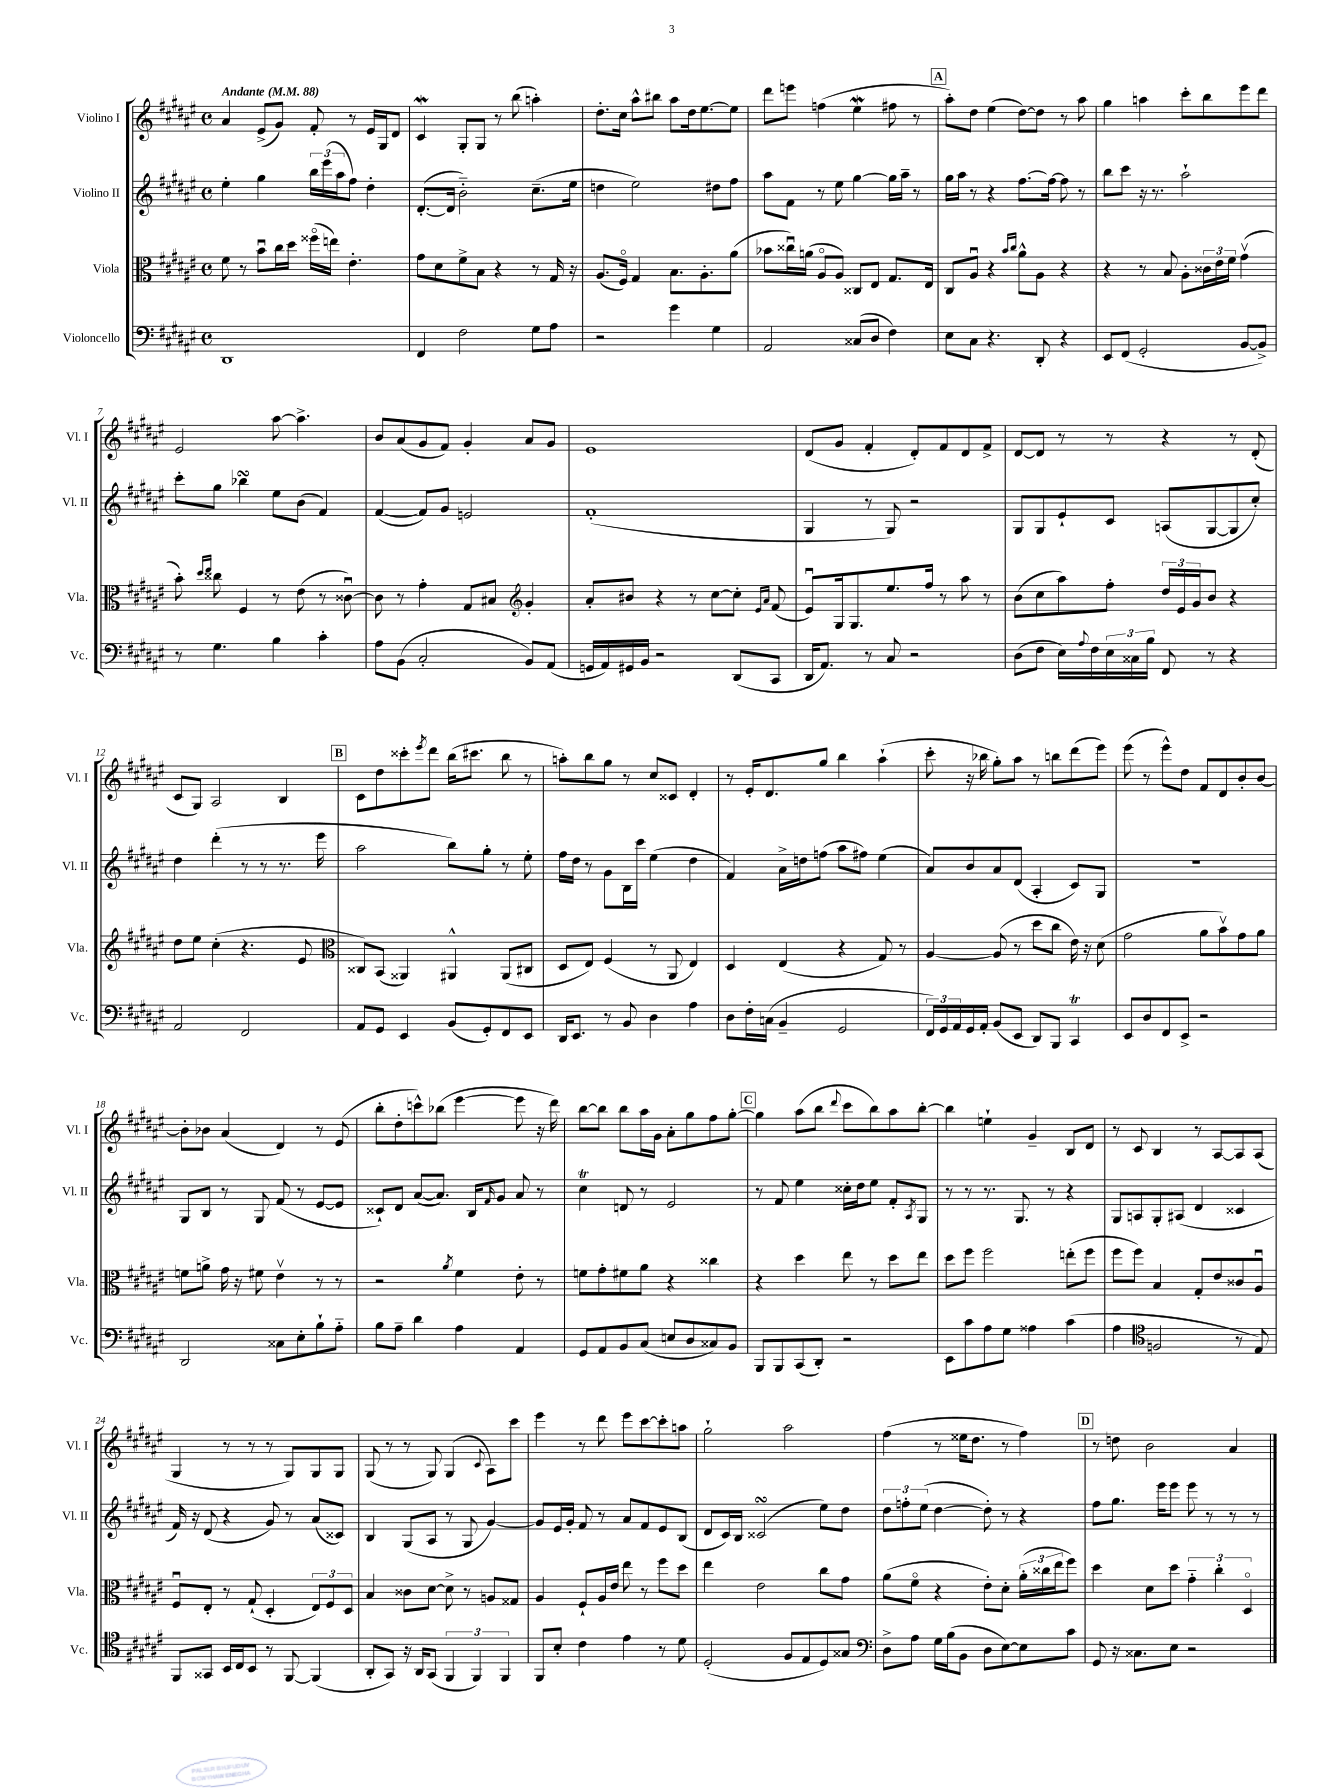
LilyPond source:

<<
\new StaffGroup <<
\new Staff = "s0" \with { instrumentName = "Violino I" shortInstrumentName = "Vl. I" } {
    \clef treble \key fis \major \defaultTimeSignature \time 4/4 \tempo "Andante" 4 = 88
    ais'4 eis'8->( gis'8) fis'8-. r8 eis'16 gis16 dis'8 |
    cis'4\mordent gis8-. gis8 r8 b''8( a''4-.) |
    dis''8.-. cis''16 ais''8-^ bis''8 ais''8 dis''16 eis''8.~ eis''8 |
    dis'''8 e'''8 f''4( eis''4\mordent fis''8 r8 |
    \mark \markup { \box "A" } ais''8-.) dis''8 eis''4( dis''8~) dis''8 r8 ais''8 |
    gis''4 a''4 cis'''8-. b''8 eis'''8 dis'''8 |
    eis'2 ais''8~ ais''4.-> |
    b'8 ais'8( gis'8 fis'8) gis'4-. ais'8 gis'8 |
    eis'1 |
    dis'8( gis'8 fis'4-. dis'8-.) fis'8 dis'8 fis'8-> |
    dis'8~ dis'8 r8 r8 r4 r8 dis'8-.( |
    cis'8 gis8) ais2 b4 |
    \mark \markup { \box "B" } cis'8 dis''8 cisis'''8-. \acciaccatura { eis'''8 } dis'''8 b''16( cis'''8. b''8 r8 |
    a''8-.) b''8 gis''8 r8 cis''8 cisis'8 dis'4-. |
    r8 eis'16-. dis'8. gis''8 b''4 ais''4-!( |
    cis'''8-. r16 bes''16 gis''8-.) ais''8 r8 b''8 dis'''8( eis'''8) |
    eis'''8( r8 eis'''8-^) dis''8 fis'8 dis'8 b'8-. b'8~ |
    b'8-. bes'8 ais'4( dis'4) r8 eis'8( |
    b''8-. dis''8-. c'''8-^) bes''8( eis'''4~ eis'''8 r16 dis'''16) |
    b''8~ b''8 b''8 ais''16 gis'16 ais'8-. gis''8 fis''8 gis''8~-. |
    \mark \markup { \box "C" } gis''4 ais''8( b''8 \appoggiatura { dis'''8 } cis'''8 b''8) ais''8 b''8~-. |
    b''4 e''4-! gis'4-- b8 dis'8 |
    r8 cis'8 b4 r8 ais8~ ais8 ais8( |
    gis4 r8 r8 r8 gis8) gis8 gis8 |
    gis8( r8 r8 gis8) gis4( \appoggiatura { cis'8 } ais8) cis'''8 |
    eis'''4 r8 dis'''8 eis'''8 cis'''8~ cis'''8-. a''8 |
    gis''2-! ais''2 |
    fis''4( r8 eisis''16 dis''8. r8 fis''4) |
    \mark \markup { \box "D" } r8 d''8 b'2 ais'4 \bar "|." |
}
\new Staff = "s1" \with { instrumentName = "Violino II" shortInstrumentName = "Vl. II" } {
    \clef treble \key fis \major \defaultTimeSignature \time 4/4
    eis''4-. gis''4 \tuplet 3/2 { b''16 eis'''16( ais''16 } fis''8) dis''4-. |
    dis'8.~-.( dis'16 b'2-_) cis''8.--( eis''16 |
    d''4 eis''2) dis''8 fis''8 |
    ais''8 fis'8 r8 eis''8 gis''4~ gis''16 ais''16-- r8 |
    \mark \markup { \box "A" } gis''16 ais''16 r8 r4 fis''8.~ fis''16~ fis''8 r8 |
    b''8 cis'''8 r16 r8. ais''2-! |
    cis'''8-. gis''8 bes''4\turn eis''8 b'8( fis'4) |
    fis'4~( fis'8) gis'8 e'2 |
    fis'1-.( |
    gis4 r8 gis8) r2 |
    gis8 gis8 eis'8-! cis'8 a8( gis8~ gis8 cis''8-.) |
    dis''4 dis'''4-.( r8 r8 r8. eis'''16 |
    \mark \markup { \box "B" } ais''2 b''8) gis''8-. r8 eis''8-. |
    fis''16 dis''16 r8 gis'8 b16 cis'''16 eis''4( dis''4 |
    fis'4) ais'16-> d''16 f''8( ais''8 fis''8) eis''4( |
    ais'8) b'8 ais'8 dis'8( ais4-. cis'8) gis8 |
    r1 |
    gis8 b8 r8 gis8 fis'8( r8 eis'8~ eis'8 |
    cisis'8-!) dis'8 ais'8~( ais'8.) b16 \grace { fis'16 } gis'8 ais'8 r8 |
    cis''4\trill d'8 r8 eis'2 |
    \mark \markup { \box "C" } r8 fis'8 eis''4 cisis''16-. dis''16 eis''8 fis'8-. \acciaccatura { ais8 } gis8 |
    r8 r8 r8. gis8. r8 r4 |
    gis8 a8 gis8-. ais8( dis'4 cisis'4 |
    fis'16) r16 dis'8( r4 gis'8) r8 ais'8( cisis'8) |
    b4 gis8( ais8 r8 gis8 gis'4~) |
    gis'8 eis'16 gis'16-. fis'8 r8 ais'8 fis'8 eis'8 b8( |
    dis'8 cis'16) b16 cisis'2\turn( eis''8) dis''8 |
    \tuplet 3/2 { dis''8 f''8-. eis''8( } dis''4~ dis''8-.) r8 r4 |
    \mark \markup { \box "D" } fis''8 gis''8. eis'''16 eis'''8 eis'''8 r8 r8 r8 \bar "|." |
}
\new Staff = "s2" \with { instrumentName = "Viola" shortInstrumentName = "Vla." } {
    \clef alto \key fis \major \defaultTimeSignature \time 4/4
    fis'8 r8 b'8\downbow cis''16 dis''16 fisis''16\flageolet( e''16) eis'4.-. |
    gis'8 dis'8 fis'8-> b8 r4 r8 gis16 r16 |
    ais8.( fis16\flageolet) gis4 b8. ais8.-. ais'8( |
    bes'8 cisis''16\downbow) a'16( ais8\flageolet ais8) cisis8 eis8 gis8. eis16 |
    \mark \markup { \box "A" } cis8 ais8\downbow r4 \grace { b'16 cis''16 } ais'8-^ ais8 r4 |
    r4 r8 b8 ais8-. \tuplet 3/2 { cisis'16 eis'16 fis'16 } gis'4\upbow( |
    b'8-.) \grace { dis''16 eis''16 } cisis''8 fis4 r8 eis'8( r8 cisis'8~\downbow) |
    cisis'8 r8 gis'4-. gis8 bis8 \clef treble gis'4-. |
    ais'8-. bis'8 r4 r8 cis''8~ cis''8-. \grace { eis'16 ais'16 } fis'8( |
    eis'8\downbow) gis16 gis8. eis''8. fis''16 r8 ais''8 r8 |
    b'8( cis''8 ais''8) fis''8-. \tuplet 3/2 { dis''16 eis'16 gis'16 } b'8 r4 |
    dis''8 eis''8 cis''4-.( r4. eis'8 |
    \mark \markup { \box "B" } \clef alto cisis8) b,8( aisis,4) ais,4-^ ais,8( cis8 |
    dis8 eis8) fis4( r8 ais,8 eis4) |
    dis4 eis4( r4 gis8) r8 |
    ais4~ ais8( r8 dis''8 cis''8 eis'16) r16 dis'8( |
    gis'2 ais'8 b'8\upbow) gis'8 ais'8 |
    f'8 a'8-> gis'16 r16 fis'8 eis'4\upbow r8 r8 |
    r2 \acciaccatura { ais'8 } fis'4 eis'8-. r8 |
    f'8 gis'8-. fis'8 ais'8 r4 cisis''4 |
    \mark \markup { \box "C" } r4 dis''4 eis''8 r8 dis''8 eis''8 |
    dis''8 fis''8 fis''2 e''8-.( fis''8 |
    fis''8 fis''8) b4 gis8-. eis'8 cisis'8 ais8\downbow |
    fis8\downbow eis8-. r8 gis8-!( dis4-. \tuplet 3/2 { eis8) fis8 dis8 } |
    b4 cisis'8 dis'8~ dis'8-> r8 a8 gisis8 |
    ais4 fis8-! ais16 eis'16 eis''8 r8 fis''8 dis''8 |
    eis''4 eis'2 cis''8 gis'8 |
    ais'8( fis'8\flageolet r4 eis'8-.) dis'8-. \tuplet 3/2 { ais'16-.( cisis''16 eis''16 } fis''8) |
    \mark \markup { \box "D" } dis''4 dis'8 dis''8 \tuplet 3/2 { gis'4-_ cis''4-. dis4\flageolet } \bar "|." |
}
\new Staff = "s3" \with { instrumentName = "Violoncello" shortInstrumentName = "Vc." } {
    \clef bass \key fis \major \defaultTimeSignature \time 4/4
    dis,1 |
    fis,4 fis2 gis8 ais8 |
    r2 gis'4 gis4 |
    ais,2 cisis8( dis8 fis4) |
    \mark \markup { \box "A" } eis8 cis8 r4. dis,8-. r4 |
    eis,8 fis,8( gis,2-. b,8~ b,8->) |
    r8 gis4. b4 cis'4-. |
    ais8 b,8( cis2-. b,8) ais,8( |
    g,16 ais,16) gis,16 b,16 r2 dis,8( cis,8 |
    dis,16 ais,8.) r8 cis8 r2 |
    dis8( fis8 eis16) \appoggiatura { ais8 } fis16 \tuplet 3/2 { eis16 cisis16 b16 } fis,8 r8 r4 |
    ais,2 fis,2 |
    \mark \markup { \box "B" } ais,8 gis,8 eis,4 b,8( gis,8-.) fis,8 eis,8 |
    dis,16 eis,8. r8 b,8 dis4 ais4 |
    dis8 fis16-. c16( b,4-- gis,2 |
    \tuplet 3/2 { fis,16) gis,16 ais,16 } gis,16 ais,16-. b,8( eis,8 dis,8) b,,8 cis,4\trill |
    eis,8 dis8 fis,8 eis,8-> r2 |
    dis,2 cisis8 eis8-. b8-! ais8-_ |
    b8 ais8-- dis'4 ais4 ais,4 |
    gis,8 ais,8 b,8 cis8( e8 dis8 cisis8) b,8 |
    \mark \markup { \box "C" } b,,8 b,,8 cis,8( dis,8-.) r2 |
    eis,8 cis'8 ais8 gis8 aisis4 cis'4( |
    ais4 \clef tenor f2 r8 eis8) |
    fis,8 gisis,8 b,16 cis16 b,8 r8 fis,8~ fis,4( |
    ais,8-. gis,8) r16 ais,16 gis,8( \tuplet 3/2 { fis,4 fis,4) fis,4 } |
    fis,8 b8-. cis'4 eis'4 r8 dis'8 |
    dis2-.( fis8 eis8 dis8) gisis8 |
    \clef bass dis8-> ais8 gis16 b16( b,8 dis8 eis8~) eis8 cis'8 |
    \mark \markup { \box "D" } gis,8 r16 cisis8. eis8 r2 \bar "|." |
}
>>
>>
